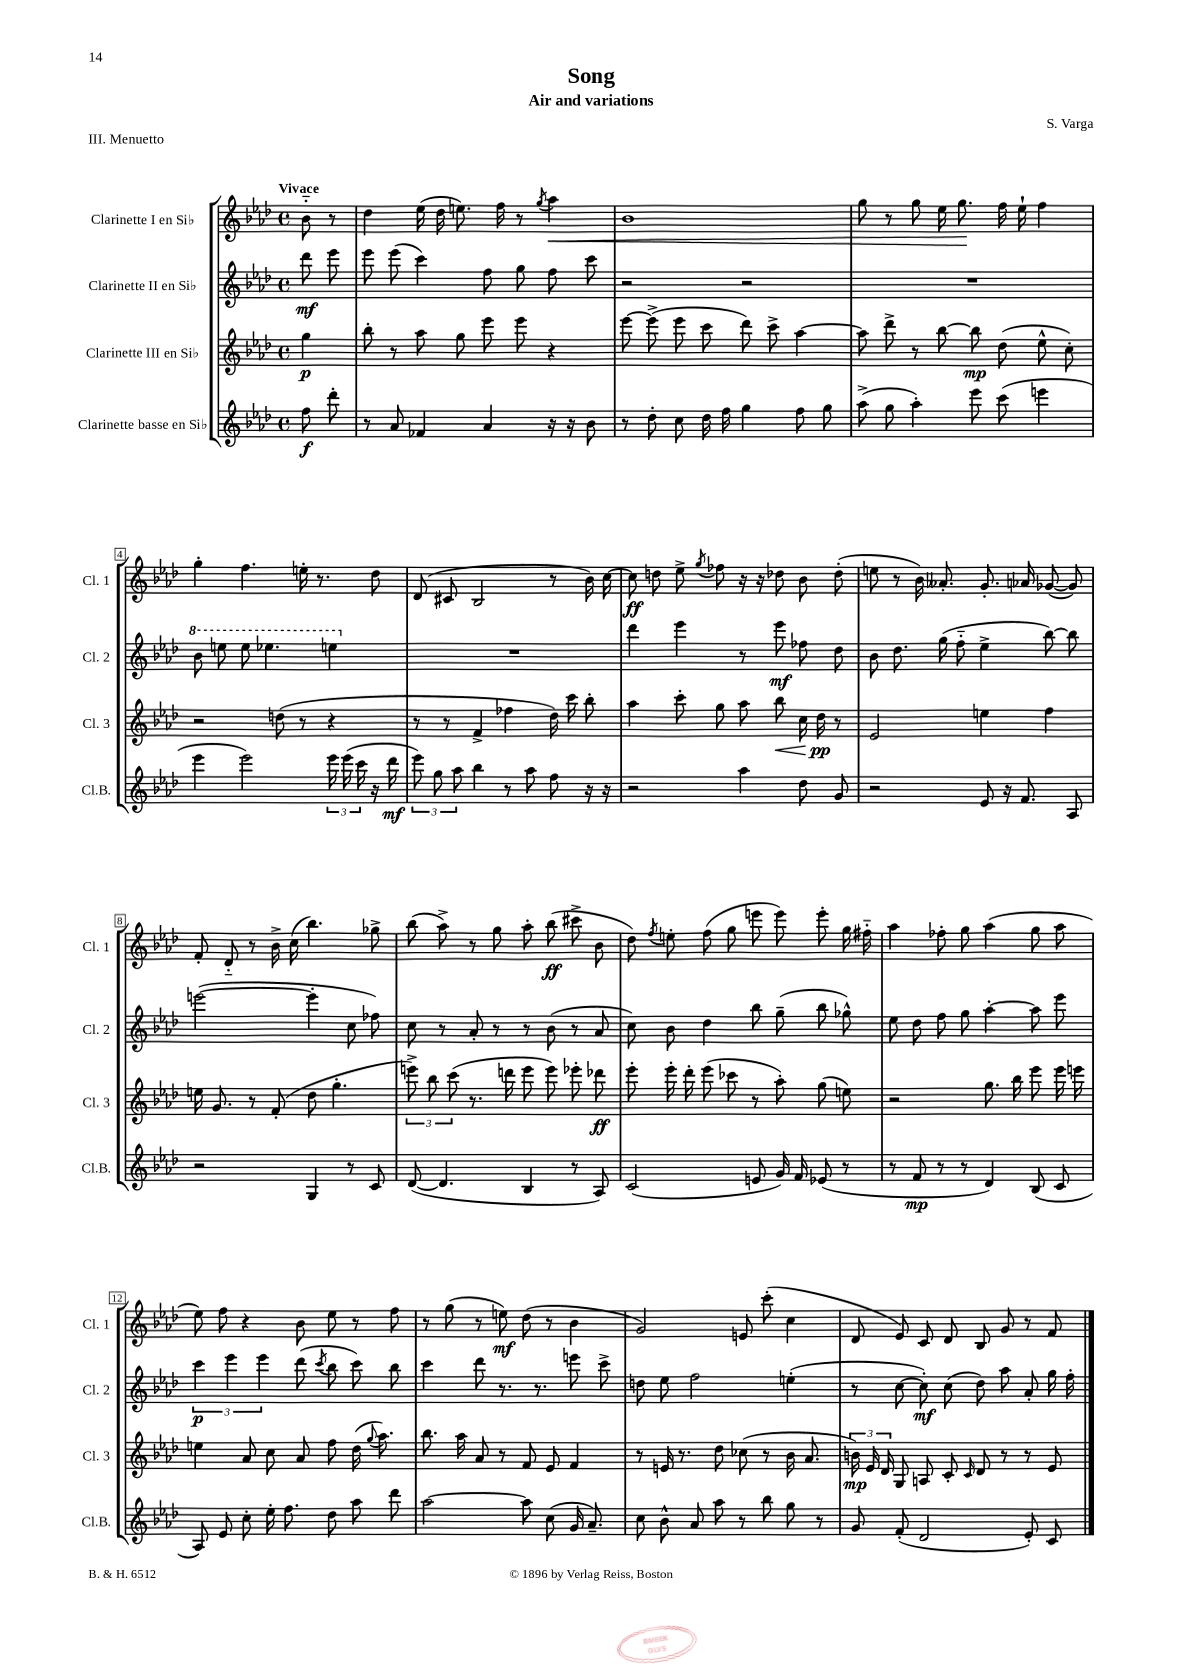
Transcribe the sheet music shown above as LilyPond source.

\header { title = "Song" composer = "S. Varga" subtitle = "Air and variations" piece = "III. Menuetto" }
<<
\new StaffGroup <<
\new Staff = "s0" \with { instrumentName = "Clarinette I en Sib" shortInstrumentName = "Cl. 1" } {
    \clef treble \key aes \major \defaultTimeSignature \time 4/4 \partial 4 \tempo "Vivace"
    \autoBeamOff bes'8-_ r8 |
    des''4 ees''16( des''16 e''8.) f''16 r8 \acciaccatura { g''8 } aes''4\< |
    bes'1 |
    g''8 r8 g''8 ees''16 g''8.\! f''16 ees''16-! f''4 |
    g''4-. f''4. e''16-. r8. des''8 |
    des'8( cis'8 bes2 r8 bes'16) c''16~ |
    c''8\ff d''8 ees''8-> \acciaccatura { g''8 } fes''8 r16 r16 des''8 bes'8 des''8-.( |
    e''8 r8 bes'16) aeses'8.-. g'8.-. aes'16 ges'8~( ges'8) |
    f'8-. des'8-_ r8 bes'16-> c''16( bes''4.) ges''8-> |
    bes''8( aes''8->) r8 g''8 aes''8-. bes''8\ff( cis'''8-> bes'8 |
    des''8) \acciaccatura { f''8 } e''8-. f''8( g''8 e'''8 e'''8) e'''8-. g''16 fis''16-_ |
    aes''4 fes''8-. g''8 aes''4( g''8 aes''8 |
    ees''8) f''8 r4 bes'8 ees''8 r8 f''8 |
    r8 g''8( r8 e''8\mf) des''8( r8 bes'4 |
    g'2) e'8 c'''8-.( c''4 |
    des'8 ees'8) c'8 des'8 bes8 g'8 r8 f'8 \bar "|." |
}
\new Staff = "s1" \with { instrumentName = "Clarinette II en Sib" shortInstrumentName = "Cl. 2" } {
    \clef treble \key aes \major \defaultTimeSignature \time 4/4 \partial 4
    \autoBeamOff des'''8\mf ees'''8 |
    ees'''8 ees'''8( c'''4) f''8 g''8 f''8 c'''8 |
    r2 r2 |
    R1 |
    \ottava #1 bes''8 e'''8 e'''8 ees'''4. e'''4 \ottava #0 |
    R1 |
    des'''4 ees'''4 r8 ees'''8\mf fes''8 des''8 |
    bes'8 des''8. g''16( f''8-_ ees''4-> bes''8~) bes''8 |
    e'''2~( e'''4-. c''8 fes''8) |
    c''8 r8 aes'8-. r8 r8 bes'8( r8 aes'8 |
    c''8) bes'8 des''4 bes''8 g''8--( bes''8 ges''8-^) |
    ees''8 des''8 f''8 g''8 aes''4~-. aes''8 ees'''8 |
    \tuplet 3/2 { c'''4\p ees'''4 ees'''4 } des'''8( \acciaccatura { c'''8 } bes''8 c'''8) bes''8 |
    c'''4 des'''8 r8. r8. e'''8 c'''8-> |
    d''8 ees''8 f''2 e''4-.( |
    r8 c''8~ c''8-.\mf) c''8( des''8) aes''8 aes'8-. g''16 f''16-. \bar "|." |
}
\new Staff = "s2" \with { instrumentName = "Clarinette III en Sib" shortInstrumentName = "Cl. 3" } {
    \clef treble \key aes \major \defaultTimeSignature \time 4/4 \partial 4
    \autoBeamOff g''4\p |
    bes''8-. r8 aes''8 g''8 ees'''8 ees'''8 r4 |
    ees'''8~ ees'''8->( ees'''8 c'''8 des'''8) c'''8-> aes''4~ |
    aes''8 des'''8-> r8 bes''8~ bes''8\mp des''8( ees''8-^ c''8-.) |
    r2 d''8( r8 r4 |
    r8 r8 f'4-> fes''4 des''16) c'''16 bes''8-. |
    aes''4 c'''8-. g''8 aes''8 bes''8\< c''16 des''16\pp\! r8 |
    ees'2 e''4 f''4 |
    e''16 g'8. r8 f'8-.( des''8 g''4.-. |
    \tuplet 3/2 { e'''8->) bes''8 c'''8( } r8. d'''16 e'''8 e'''8) ees'''8-. des'''8\ff |
    ees'''8-. ees'''16-. des'''16-. ees'''8( ces'''8 r8 aes''8-.) g''8( e''8) |
    r2 g''8. bes''16 ees'''8 ees'''16 e'''16 |
    e''4 aes'8 c''8 aes'8 f''8 des''16( \appoggiatura { g''8 } aes''8.) |
    bes''8. aes''16 aes'8 r8 f'8 ees'8 f'4 |
    r8 e'16 r8. des''8 ces''8( r8 bes'16 aes'8. |
    \tuplet 3/2 { b'16\mp) ees'16 des'16 } g8 a8 c'8-. \grace { c'16 } des'8 r8 r8 ees'8 \bar "|." |
}
\new Staff = "s3" \with { instrumentName = "Clarinette basse en Sib" shortInstrumentName = "Cl.B." } {
    \clef treble \key aes \major \defaultTimeSignature \time 4/4 \partial 4
    \autoBeamOff f''8\f des'''8-. |
    r8 aes'8 fes'4 aes'4 r16 r16 bes'8 |
    r8 des''8-. c''8 des''16 f''16 g''4 f''8 g''8 |
    aes''8->( g''8 aes''4-.) ees'''8 c'''8( e'''4 |
    ees'''4 ees'''2) \tuplet 3/2 { ees'''16 ees'''16( c'''16 } r16 des'''16\mf |
    \tuplet 3/2 { ees'''8) g''8 aes''8 } bes''4 r8 aes''8 f''8 r16 r16 |
    r2 aes''4 des''8 g'8 |
    r2 ees'8 r16 f'8. aes8 |
    r2 g4 r8 c'8 |
    des'8~( des'4. bes4 r8 aes8) |
    c'2( e'8 g'16) f'16 ees'8( r8 |
    r8 f'8\mp r8 r8 des'4) bes8( c'8 |
    aes8) ees'8 c''8-. ees''16-. f''8. des''8 aes''8 des'''8 |
    aes''2~ aes''8 c''8( g'16 aes'8.--) |
    c''8 bes'8-^ aes'8 aes''8 r8 bes''8 g''8 r8 |
    g'8 f'8-.( des'2 ees'8-.) c'8 \bar "|." |
}
>>
>>
\layout { \context { \Score \override BarNumber.stencil = #(make-stencil-boxer 0.1 0.3 ly:text-interface::print) } }
